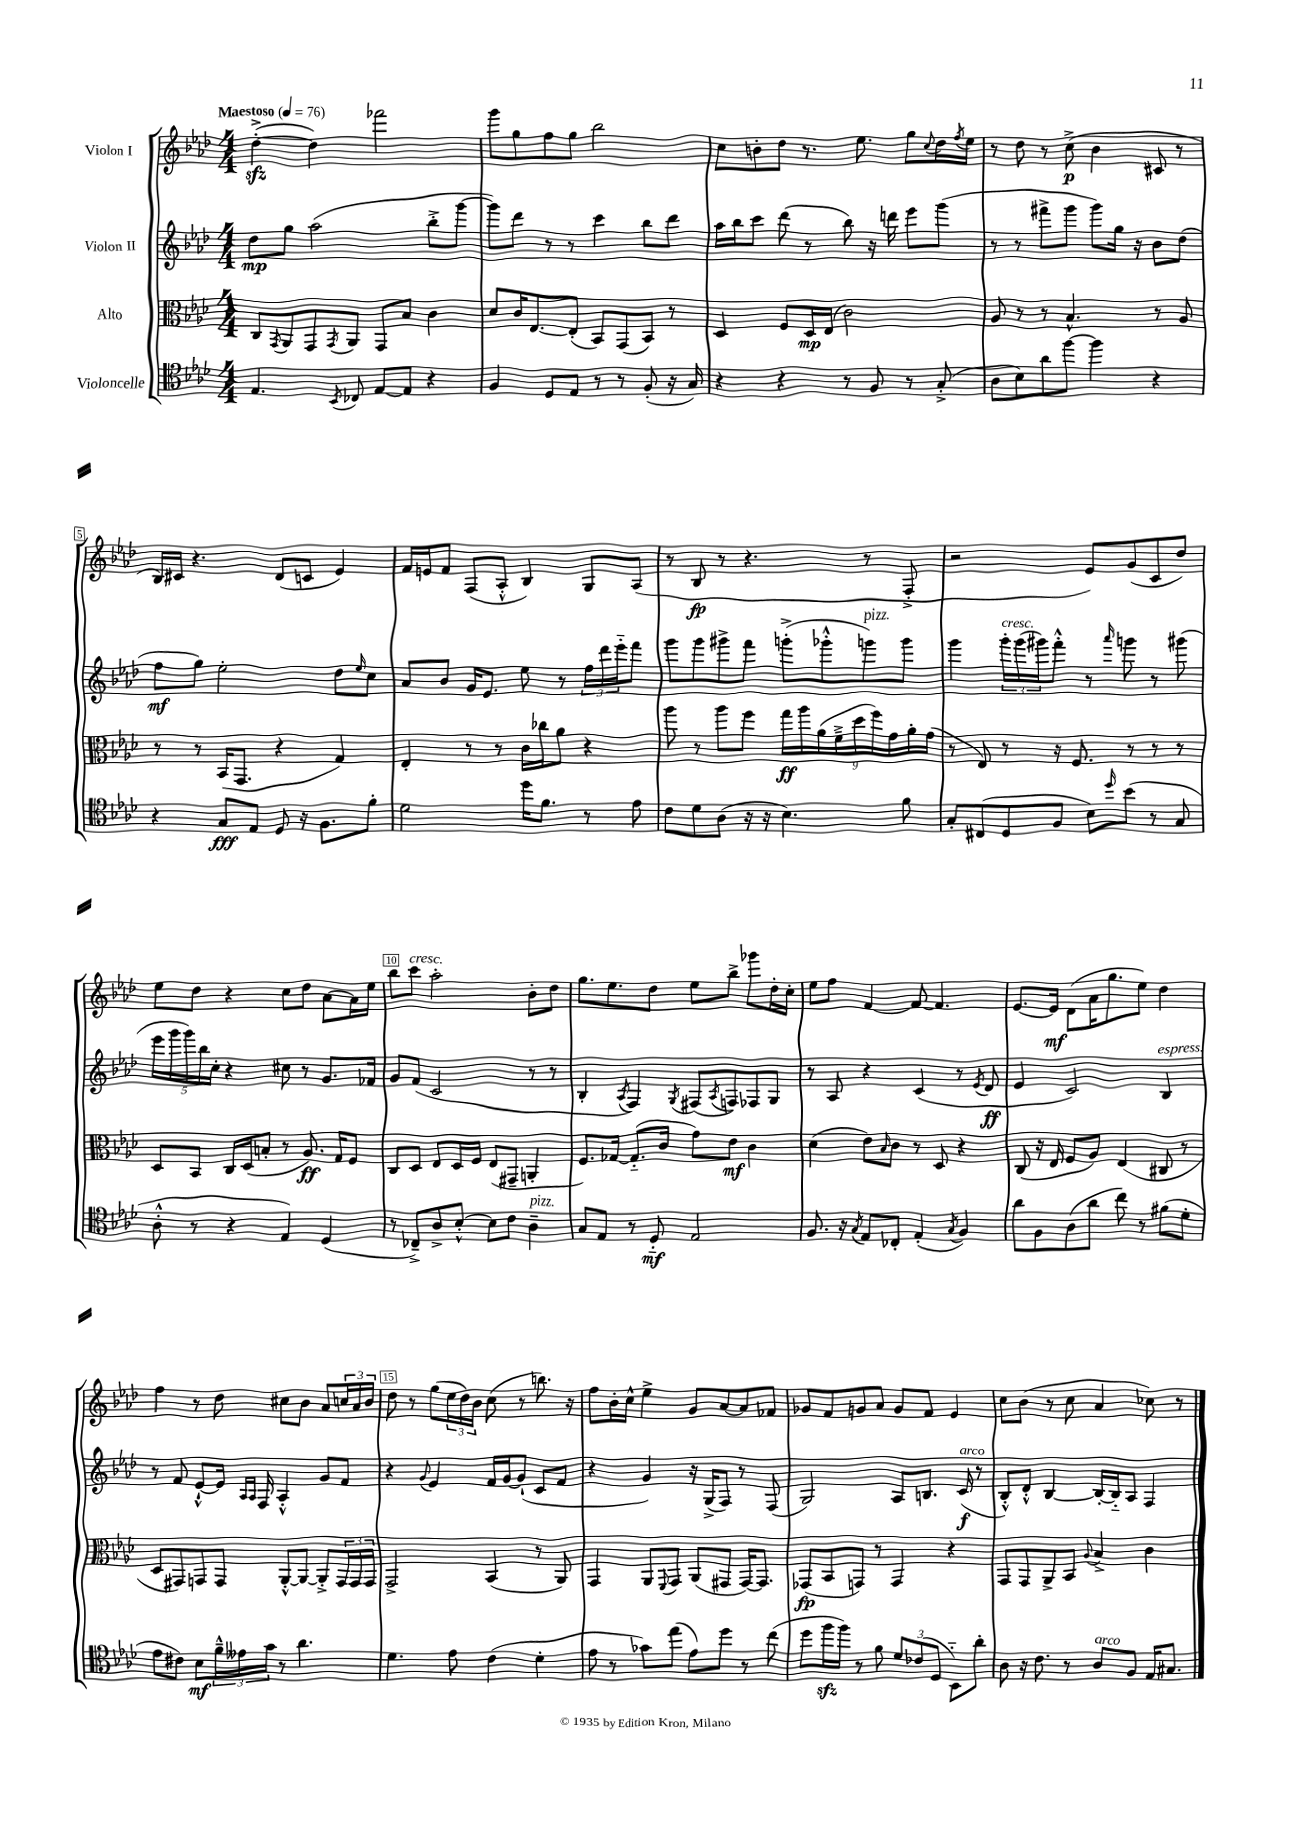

**kern	**dynam	**kern	**dynam	**kern	**dynam	**kern	**dynam
*part4	*part4	*part3	*part3	*part2	*part2	*part1	*part1
*staff4	*staff4	*staff3	*staff3	*staff2	*staff2	*staff1	*staff1
*I"Violoncelle	*	*I"Alto	*	*I"Violon II	*	*I"Violon I	*
*clefC4	*	*clefC3	*	*clefG2	*	*clefG2	*
*k[b-e-a-d-]	*	*k[b-e-a-d-]	*	*k[b-e-a-d-]	*	*k[b-e-a-d-]	*
*M4/4	*	*M4/4	*	*M4/4	*	*M4/4	*
*MM76	*	*MM76	*	*MM76	*	*MM76	*
=1	=1	=1	=1	=1	=1	=1	=1
!	!	!	!	!	!	!LO:TX:a:B:t=Maestoso	!
4.E-/	.	8C/L	.	8dd-\L	mp	([4dd-zz'^\	.
.	.	8qGG/	.	.	.	.	.
.	.	8AA-/	.	8gg\J	.	.	.
.	.	8GG/	.	(2aa-\	.	4dd-\])	.
8qBB-/	.	8qGG/	.	.	.	.	.
8C-X/	.	8AA-/J	.	.	.	.	.
[8E-/L	.	8GG/L	.	.	.	2fff-X\	.
8E-/J]	.	8B-/J	.	.	.	.	.
4r	.	4c\	.	8bb-'^\L	.	.	.
.	.	.	.	[8ggg\J	.	.	.
=2	=2	=2	=2	=2	=2	=2	=2
4F/	.	8d-/L	.	8ggg\L])	.	8ggg\L	.
.	.	16c/K	.	8ddd-\J	.	8gg\	.
.	.	[8.E-/	.	.	.	.	.
8D-/L	.	.	.	8r	.	8ff\	.
8E-/J	.	(8E-'/J]	.	8r	.	8gg\J	.
8r	.	8BB-/L)	.	4ccc\	.	2bb-\	.
8r	.	(8GG/	.	.	.	.	.
(8F'/	.	8BB-/J)	.	8bb-\L	.	.	.
16r	.	8r	.	8ddd-\J	.	.	.
16G/)	.	.	.	.	.	.	.
=3	=3	=3	=3	=3	=3	=3	=3
4r	.	4D-/	.	16aa-\LL	.	8cc\L	.
.	.	.	.	16bb-\J	.	.	.
.	.	.	.	8ccc\J	.	8bn'\	.
4r	.	8F/L	.	(8ddd-\	.	8dd-\J	.
.	.	16D-/L	mp	8r	.	8.r	.
.	.	(16E-/JJ	.	.	.	.	.
8r	.	2c\)	.	8bb-\)	.	.	.
.	.	.	.	.	.	8.ee-\	.
8F/	.	.	.	16r	.	.	.
.	.	.	.	16dddn\	.	.	.
8r	.	.	.	8eee-\L	.	8gg\L	.
.	.	.	.	.	.	8qqcc/	.
(8G'^/	.	.	.	(8ggg\J	.	16dd-\L	.
.	.	.	.	.	.	8qff/	.
.	.	.	.	.	.	16ee-\JJ	.
=4	=4	=4	=4	=4	=4	=4	=4
8A-\L	.	8A-/	.	8r	.	8r	.
8B-\)	.	8r	.	8r	.	8dd-\	.
8a-\	.	8r	.	8fff#X^\L	.	8r	.
[8ff\J	.	4.B-^^/	.	8ggg\J	.	(8cc^\	p
4ff\]	.	.	.	8ggg\L)	.	4b-\	.
.	.	.	.	16gg\Jk	.	.	.
.	.	.	.	16r	.	.	.
4r	.	8r	.	8b-\L	.	8c#X/	.
.	.	8A-/	.	(8dd-\J	.	8r	.
!!LO:LB:g=z
=5	=5	=5	=5	=5	=5	=5	=5
4r	.	8r	.	8ff\L	mf	16B-/LL)	.
.	.	.	.	.	.	16c#X/JJ	.
.	.	8r	.	8gg\J)	.	4.r	.
8G/L	fff	(16BB-/KL	.	2ee-'\	.	.	.
.	.	8.GG/J	.	.	.	.	.
8E-/J	.	.	.	.	.	.	.
8D-/	.	4r	.	.	.	(8d-/L	.
16r	.	.	.	.	.	8cn/J	.
8.F\L	.	.	.	.	.	.	.
.	.	4G/)	.	8dd-\L	.	4e-/)	.
.	.	.	.	16qqee-/	.	.	.
8f'\J	.	.	.	8cc\J	.	.	.
=6	=6	=6	=6	=6	=6	=6	=6
2d-\	.	4E-'/	.	8a-/L	.	16f/LL	.
.	.	.	.	.	.	16en/J	.
.	.	.	.	8b-/J	.	8f/J	.
.	.	8r	.	16g/KL	.	(8F/L	.
.	.	.	.	8.e-/J	.	.	.
.	.	8r	.	.	.	8A-'^^/J	.
16dd-\KL	.	16c\LL	.	8ee-\	.	4B-/)	.
8.f\J	.	16cc-X\J	.	.	.	.	.
.	.	8a-\J	.	8r	.	.	.
8r	.	4r	.	24ff\LL	.	8G/L	.
.	.	.	.	24ddd-\	.	.	.
.	.	.	.	24eee-\J	.	.	.
8e-\	.	.	.	8fff\J	.	(8A-/J	.
=7	=7	=7	=7	=7	=7	=7	=7
8c\L	.	8aa-\	.	8ggg\L	.	8r	.
8d-\	.	8r	.	8ggg\	.	8B-/	fp
(8A-\J	.	8aa-\L	.	8ggg#X^\	.	8r	.
16r	.	8ff\J	.	8fff\J	.	4.r	.
16r	.	.	.	.	.	.	.
4.B-\)	.	18gg\LL	ff	(8gggn'^\L	.	.	.
.	.	18aa-\	.	.	.	.	.
.	.	(18a-\	.	.	.	.	.
.	.	.	.	8ggg-X'^^\	.	.	.
.	.	18f~^\	.	.	.	.	.
.	.	18dd-\	.	.	.	.	.
!	!	!	!	!LO:TX:a:i:t=pizz.	!	!	!
.	.	.	.	8gggn\)	.	8r	.
.	.	18ff\)	.	.	.	.	.
.	.	18g\	.	.	.	.	.
8f\	.	.	.	8ggg\J	.	8F'^/	.
.	.	18a-'\	.	.	.	.	.
.	.	(18g\JJ	.	.	.	.	.
=8	=8	=8	=8	=8	=8	=8	=8
8G'/L	.	8r	.	4ggg\	.	2r	.
(8C#X/	.	8E-/)	.	.	.	.	.
!	!	!	!	!LO:TX:a:i:t=cresc.	!	!	!
8D-/	.	8r	.	24ggg'\LL	.	.	.
.	.	.	.	(24ggg\	.	.	.
.	.	.	.	24ggg#X\J)	.	.	.
8F/J	.	16r	.	8fff'^^\J	.	.	.
.	.	8.F/	.	.	.	.	.
8B-\L)	.	.	.	8r	.	8e-/L)	.
16qqdd-/	.	.	.	16qqaaa-/	.	.	.
(8b-\J	.	8r	.	8gggn\	.	(8g/	.
8r	.	8r	.	8r	.	8c/	.
8G/	.	8r	.	(8ggg#X\	.	8dd-/J)	.
!!LO:LB:g=z
=9	=9	=9	=9	=9	=9	=9	=9
8A-'^^\	.	8D-/L	.	20eee-\LL	.	8ee-\L	.
.	.	.	.	20ggg\	.	.	.
.	.	.	.	20ggg\)	.	.	.
8r	.	8BB-/J	.	.	.	8dd-\J	.
.	.	.	.	20bb-\	.	.	.
.	.	.	.	20cc'\JJ	.	.	.
4r	.	16C/LL	.	4r	.	4r	.
.	.	(16D-/J	.	.	.	.	.
.	.	8Bn'/J	.	.	.	.	.
4E-/)	.	8r	.	8cc#X\	.	8cc\L	.
.	.	8.A-/)	ff	8r	.	8dd-\J	.
(4D-/	.	.	.	8.g/L	.	[8a-\L	.
.	.	16G/KL	.	.	.	.	.
.	.	8F/J	.	.	.	16a-\L]	.
.	.	.	.	16f-X/Jk	.	16ee-\JJ	.
=10	=10	=10	=10	=10	=10	=10	=10
8r	.	8C/L	.	8g/L	.	8bb-\L	.
!	!	!	!	!	!	!LO:TX:a:i:t=cresc.	!
8C-X~^/L)	.	8D-/J	.	(8f/J	.	8ccc\J	.
8A-^/	.	8E-/L	.	2c/	.	2aa-'\	.
[8B-'^^/J	.	16D-/L	.	.	.	.	.
.	.	16F/JJ	.	.	.	.	.
8B-\L]	.	(8E-/L	.	.	.	.	.
8c\J	.	8GG#X~/J	.	.	.	.	.
!LO:TX:a:i:t=pizz.	!	!	!	!	!	!	!
4A-~\	.	4AAn'/	.	8r	.	8b-'\L	.
.	.	.	.	8r	.	8dd-\J	.
=11	=11	=11	=11	=11	=11	=11	=11
8G/L	.	8.F/L)	.	4B-'/	.	8.gg\L	.
8E-/J	.	.	.	.	.	.	.
.	.	[16G-X/Jk	.	.	.	8.ee-\	.
.	.	.	.	8qA-/	.	.	.
8r	.	(8.G-/L]	.	4F/)	.	.	.
8D-/	mf	.	.	.	.	8dd-\J	.
.	.	16c/Jk	.	.	.	.	.
.	.	.	.	8qG/	.	.	.
2E-/	.	8g\L)	.	(8F#X/L	.	8ee-\L	.
.	.	.	.	8qA-/	.	.	.
.	.	8e-\J	mf	8Fn/)	.	8bb-^\J	.
.	.	4c\	.	8F-X/	.	8ggg-X\L	.
.	.	.	.	8G/J	.	16dd-'\L	.
.	.	.	.	.	.	16cc'\JJ	.
=12	=12	=12	=12	=12	=12	=12	=12
8.F/	.	(4d-\	.	8r	.	8ee-\L	.
.	.	.	.	8A-/	.	8ff\J	.
16r	.	.	.	.	.	.	.
8qG/	.	.	.	.	.	.	.
8E-/L	.	8e-\L)	.	4r	.	[4f/	.
.	.	16qqB-/	.	.	.	.	.
8C-X'/J	.	8c\J	.	.	.	.	.
(4E-'/	.	8r	.	(4c/	.	8f/_	.
.	.	8D-/	.	.	.	4.f/]	.
8qG/	.	.	.	.	.	.	.
4F/)	.	4r	.	8r	.	.	.
.	.	.	.	8qe-/	.	.	.
.	.	.	.	8d-/	ff	.	.
=13	=13	=13	=13	=13	=13	=13	=13
8a-\L	.	(8C/	.	4e-/	.	[8.e-/L	.
8F\	.	16r	.	.	.	.	.
.	.	16E-/	.	.	.	16e-/Jk]	mf
(8A-\	.	8F/L	.	2c/)	.	(8d-\L	.
8a-\J	.	8A-/J)	.	.	.	16a-\K	.
.	.	.	.	.	.	8.gg\	.
8cc\)	.	(4E-/	.	.	.	.	.
8r	.	.	.	.	.	8ee-\J)	.
!	!	!	!	!LO:TX:a:i:t=espress.	!	!	!
(8f#X\L	.	8C#X/	.	4B-/	.	4dd-\	.
8d-'\J	.	8r	.	.	.	.	.
!!LO:LB:g=z
=14	=14	=14	=14	=14	=14	=14	=14
8e-\L	.	8D-/L	.	8r	.	4ff\	.
8c#X\J)	.	8GG#X/)	.	8f/	.	.	.
8B-\L	mf	8GGn/	.	[8e-`^^/L	.	8r	.
24f~^^\L	.	8GG/J	.	16e-/Jk]	.	8dd-\	.
24e--X\	.	.	.	.	.	.	.
.	.	.	.	16qqA-/LL	.	.	.
.	.	.	.	16qqA-/JJ	.	.	.
.	.	.	.	16F/	.	.	.
24g\JJ	.	.	.	.	.	.	.
8r	.	[8AA-'^^/L	.	4A-'^^/	.	8cc#X\L	.
4.a-\	.	8AA-/J_	.	.	.	8b-\J	.
.	.	8AA-'^/L]	.	8g/L	.	8a-/L	.
.	.	24GG/L	.	8f/J	.	24ccn/L	.
.	.	24GG/	.	.	.	24a-/	.
.	.	24GG/JJ	.	.	.	24b-/JJ	.
=15	=15	=15	=15	=15	=15	=15	=15
4.d-\	.	2GG^/	.	4r	.	8dd-\	.
.	.	.	.	.	.	8r	.
.	.	.	.	8qqg/	.	.	.
.	.	.	.	4e-/	.	(8gg\L	.
8e-\	.	.	.	.	.	24ee-\L	.
.	.	.	.	.	.	24dd-\)	.
.	.	.	.	.	.	24b-\JJ	.
(4c\	.	(4BB-/	.	16f/LL	.	(8cc\	.
.	.	.	.	[16g/J	.	.	.
.	.	.	.	(8g`/J]	.	8r	.
4d-'\	.	8r	.	8c/L	.	8.bbn\)	.
.	.	8AA-/)	.	8f/J	.	.	.
.	.	.	.	.	.	16r	.
=16	=16	=16	=16	=16	=16	=16	=16
8e-\	.	4GG/	.	4r	.	8ff\L	.
8r	.	.	.	.	.	16b-'\L	.
.	.	.	.	.	.	16cc^^\JJ	.
8g-X\L)	.	8AA-/L	.	4g/)	.	4ee-^\	.
.	.	8qqFF/	.	.	.	.	.
(8ee-\J	.	8GG/J	.	.	.	.	.
8e-\L)	.	(8AA-/L	.	16r	.	8g/L	.
.	.	.	.	(16G^/KL	.	.	.
8dd-\J	.	8GG#X/J	.	8F/J)	.	[8a-/	.
8r	.	[16GG#/KL)	.	8r	.	8a-/]	.
.	.	8.GG#/J]	.	.	.	.	.
(8cc\	.	.	.	(8F/	.	8f-X/J	.
=17	=17	=17	=17	=17	=17	=17	=17
8dd-\L	.	(8GG-X/L	fp	2G/)	.	8g-X/L	.
16ffzz\L	.	8BB-/	.	.	.	8f/	.
16ff\JJ)	.	.	.	.	.	.	.
8r	.	8GGn/J)	.	.	.	8gn/	.
8f\	.	8r	.	.	.	8a-/J	.
12d-/L	.	4GG/	.	8A-/L	.	8g/L	.
(12c-X/	.	.	.	.	.	.	.
.	.	.	.	8.Bn/J	.	8f/J	.
12D-/J	.	.	.	.	.	.	.
8BB-\L)	.	4r	.	.	.	4e-/	.
!	!	!	!	!LO:TX:a:i:t=arco	!	!	!
.	.	.	.	(16c/	f	.	.
8a-'\J	.	.	.	8r	.	.	.
=18	=18	=18	=18	=18	=18	=18	=18
8A-\	.	8GG/L	.	8B-'^^/L)	.	8cc\L	.
16r	.	8GG/	.	8d-'^^/J	.	(8b-\J	.
8.c\	.	.	.	.	.	.	.
.	.	8AA-^/	.	[4B-/	.	8r	.
8r	.	8BB-/J	.	.	.	8cc\	.
.	.	8qqA-/	.	.	.	.	.
!LO:TX:a:i:t=arco	!	!	!	!	!	!	!
8A-/L	.	4B-^/	.	16B-'/LL_	.	4a-/	.
.	.	.	.	16B-/J]	.	.	.
8F/J	.	.	.	8A-/J	.	.	.
16E-/KL	.	4c\	.	4F/	.	8cc-X\)	.
8.G#X/J	.	.	.	.	.	.	.
.	.	.	.	.	.	8r	.
==	==	==	==	==	==	==	==
*-	*-	*-	*-	*-	*-	*-	*-
